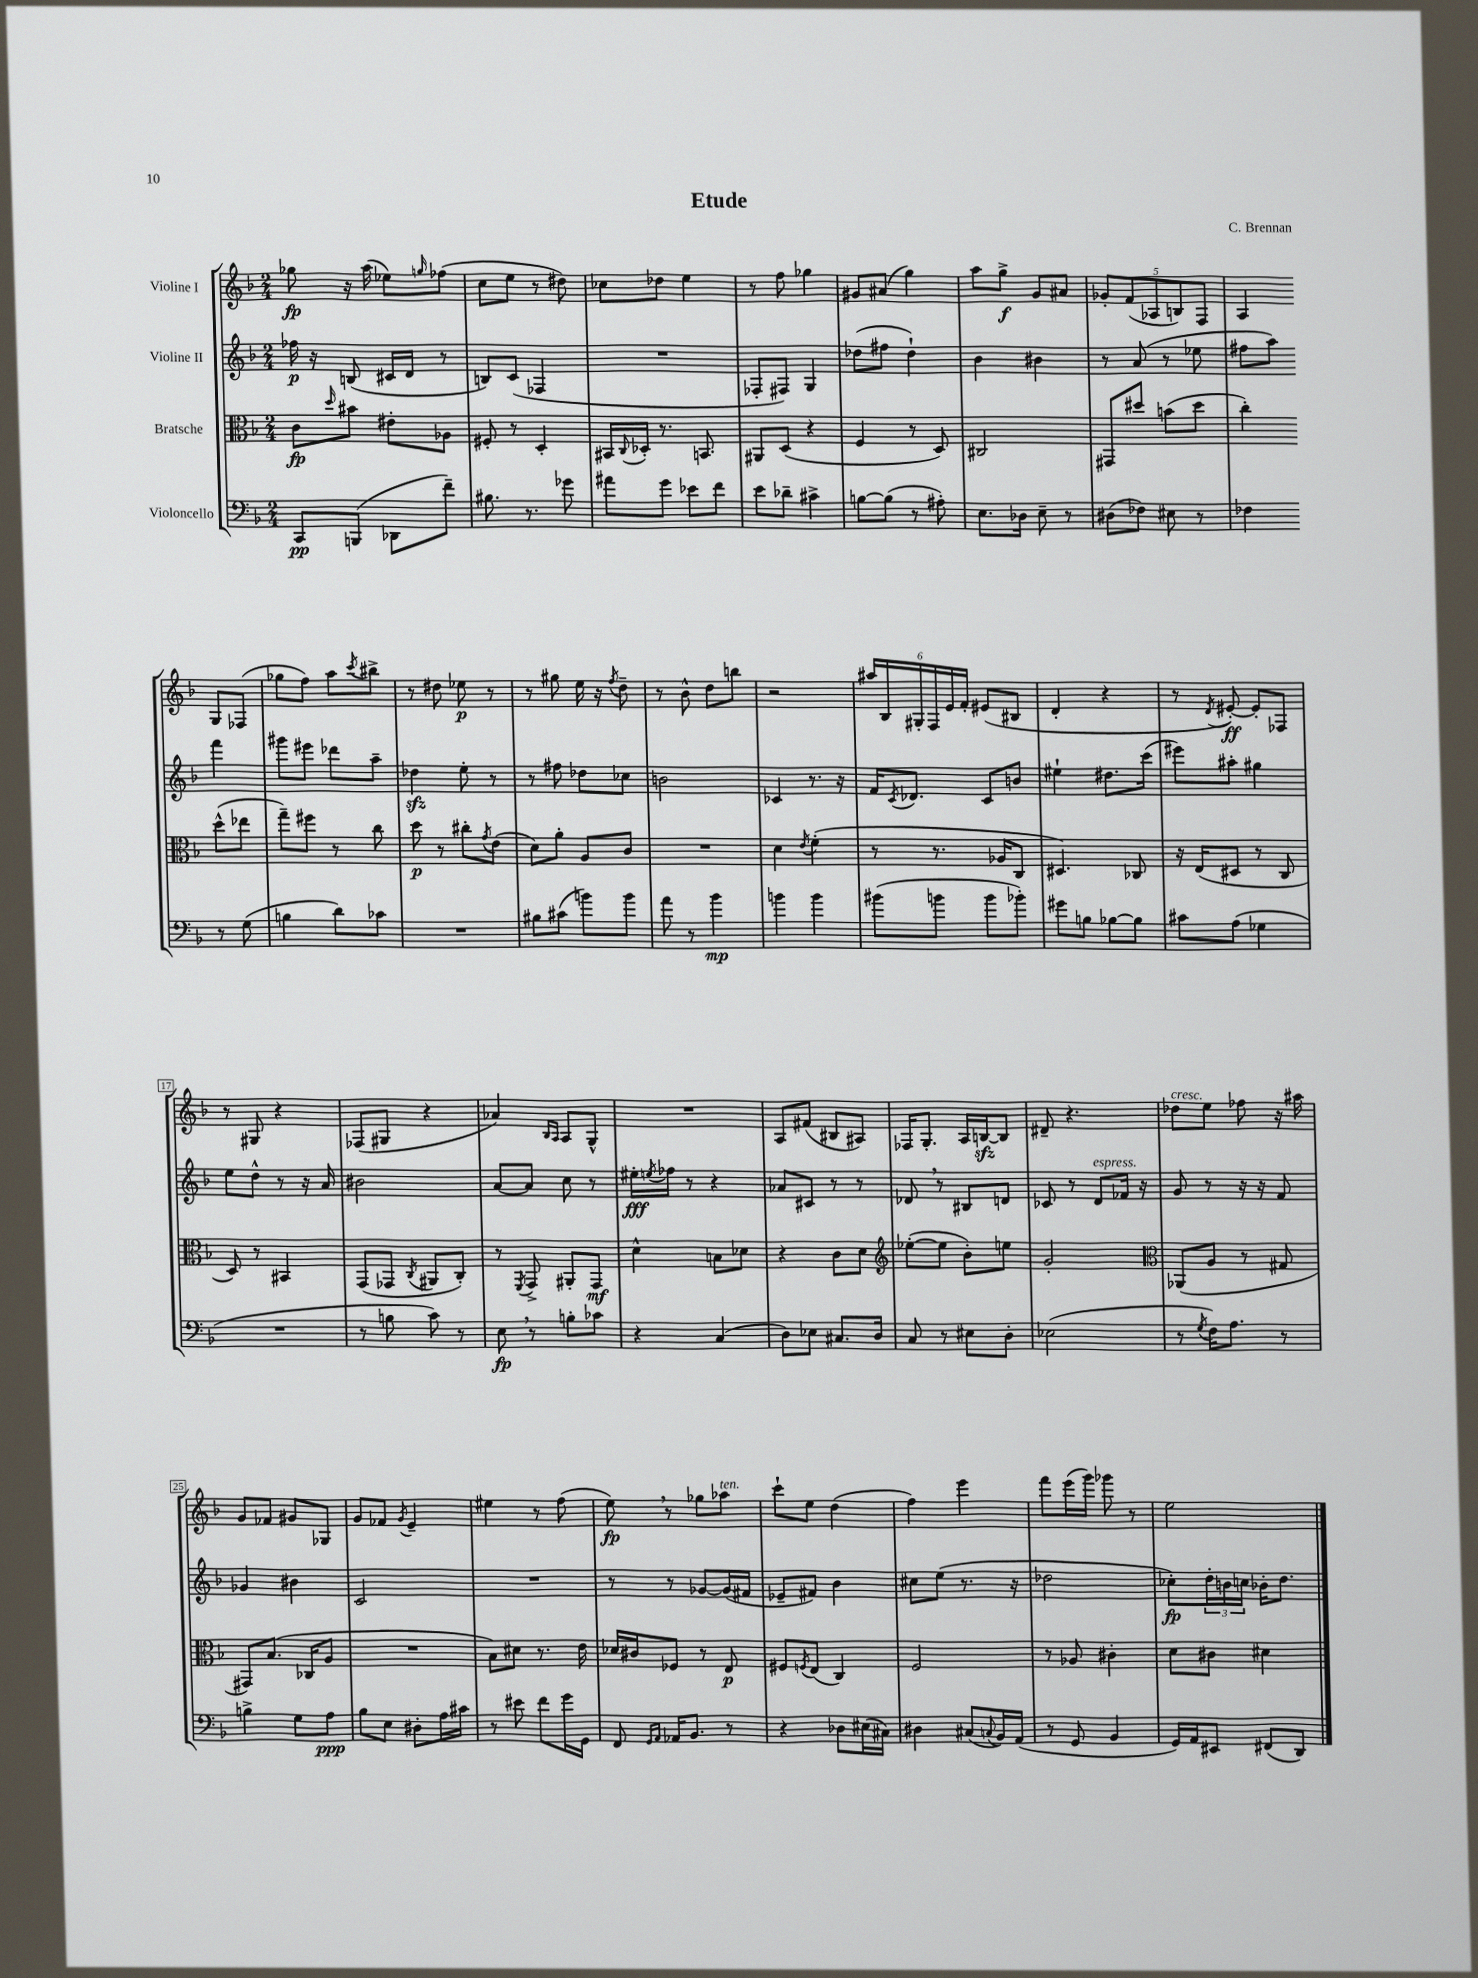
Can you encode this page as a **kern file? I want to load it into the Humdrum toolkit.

**kern	**dynam	**kern	**dynam	**kern	**dynam	**kern	**dynam
*part4	*part4	*part3	*part3	*part2	*part2	*part1	*part1
*staff4	*staff4	*staff3	*staff3	*staff2	*staff2	*staff1	*staff1
*I"Violoncello	*	*I"Bratsche	*	*I"Violine II	*	*I"Violine I	*
*clefF4	*	*clefC3	*	*clefG2	*	*clefG2	*
*k[b-]	*	*k[b-]	*	*k[b-]	*	*k[b-]	*
*M2/4	*	*M2/4	*	*M2/4	*	*M2/4	*
=1	=1	=1	=1	=1	=1	=1	=1
8CC/L	pp	8c\L	fp	16ff-X\	p	8gg-X\	fp
.	.	.	.	16r	.	.	.
.	.	16qqdd/	.	.	.	.	.
(8BBBn/J	.	8b#X\J	.	(8Bn/	.	16r	.
.	.	.	.	.	.	(16aa\	.
8DD-X\L	.	8e#X'\L	.	16c#X/LL	.	8ee-X\L)	.
.	.	.	.	16d/JJ	.	.	.
.	.	.	.	.	.	16qqggn/	.
8f~\J)	.	8A-X\J	.	8r	.	(8ff-X\J	.
=2	=2	=2	=2	=2	=2	=2	=2
8.B#X\	.	8F#X'/	.	8Bn/L)	.	8cc\L	.
.	.	8r	.	(8c/J	.	8ee\J	.
8.r	.	.	.	.	.	.	.
.	.	4D'/	.	4F-X/	.	8r	.
8g-X\	.	.	.	.	.	8dd#X\)	.
=3	=3	=3	=3	=3	=3	=3	=3
8a#X\L	.	16BB#X/LL	.	2r	.	8cc-X\L	.
.	.	8qqC/	.	.	.	.	.
.	.	16D-X'/JJ	.	.	.	.	.
8g\J	.	8.r	.	.	.	8dd-X\J	.
8e-X\L	.	.	.	.	.	4ee\	.
.	.	8.BBn/	.	.	.	.	.
8f\J	.	.	.	.	.	.	.
=4	=4	=4	=4	=4	=4	=4	=4
8e\L	.	8AA#X/L	.	8F-X'/L	.	8r	.
8d-X~\J	.	(8D/J	.	8F#X/J)	.	8ff\	.
4c#X^\	.	4r	.	4G/	.	4gg-X\	.
=5	=5	=5	=5	=5	=5	=5	=5
[8Bn\L	.	4F/	.	(8dd-X\L	.	8g#X/L	.
(8B\J]	.	.	.	8ff#X\J	.	(8a#X/J	.
8r	.	8r	.	4dd-`\)	.	4gg\)	.
8A#X'\)	.	8D/)	.	.	.	.	.
=6	=6	=6	=6	=6	=6	=6	=6
8.E\L	.	2C#X/	.	4b-\	.	8aa\L	.
.	.	.	.	.	.	8gg^\J	f
16D-X\Jk	.	.	.	.	.	.	.
8E~\	.	.	.	4b#X\	.	8g/L	.
8r	.	.	.	.	.	8a#X/J	.
=7	=7	=7	=7	=7	=7	=7	=7
(8D#X\L	.	8GG#X/L	.	8r	.	10g-X'/L	.
.	.	.	.	.	.	(10f/	.
8F-X\J)	.	8dd#X/J	.	(8a/	.	.	.
.	.	.	.	.	.	10A-X/	.
8E#X\	.	(8bn\L	.	8r	.	.	.
.	.	.	.	.	.	10Bn/)	.
8r	.	8dd#\J	.	8ee-X\	.	.	.
.	.	.	.	.	.	10F/J	.
=8	=8	=8	=8	=8	=8	=8	=8
4F-X\	.	4cc'\)	.	8ff#X\L	.	4A/	.
.	.	.	.	8aa\J)	.	.	.
8r	.	(8dd^^\L	.	4fff\	.	8G/L	.
(8G\	.	8ee-X\J	.	.	.	(8F-X/J	.
!!LO:LB:g=z
=9	=9	=9	=9	=9	=9	=9	=9
4Bn\	.	8gg~\L)	.	8ggg#X\L	.	8gg-X\L	.
.	.	8ff#X\J	.	8eee#X\J	.	8ff\J)	.
8d\L)	.	8r	.	8ddd-X\L	.	8aa\L	.
.	.	.	.	.	.	8qccc/	.
8c-X\J	.	8cc\	.	8aa~\J	.	8bb#X^\J	.
=10	=10	=10	=10	=10	=10	=10	=10
2r	.	8dd\	p	4dd-Xzz\	.	8r	.
.	.	8r	.	.	.	8dd#X\	.
.	.	8cc#X'\L	.	8ee'\	.	8ee-X\	p
.	.	8qg/	.	.	.	.	.
.	.	(8e\J	.	8r	.	8r	.
=11	=11	=11	=11	=11	=11	=11	=11
8B#X\L	.	8d\L)	.	8r	.	8r	.
(8c#X\J	.	8a'\J	.	8ff#X\	.	8gg#X\	.
8bn\L)	.	8A/L	.	8dd-X\L	.	16ee\	.
.	.	.	.	.	.	16r	.
.	.	.	.	.	.	8qff/	.
8b\J	.	8c/J	.	8cc-X\J	.	8dd~\	.
=12	=12	=12	=12	=12	=12	=12	=12
8a\	.	2r	.	2bn\	.	8r	.
8r	.	.	.	.	.	8b-^^\	.
4b-\	mp	.	.	.	.	8dd\L	.
.	.	.	.	.	.	8bbn\J	.
=13	=13	=13	=13	=13	=13	=13	=13
4bn\	.	4d\	.	4c-X/	.	2r	.
.	.	8qe/	.	.	.	.	.
4b\	.	(4f'\	.	8.r	.	.	.
.	.	.	.	16r	.	.	.
=14	=14	=14	=14	=14	=14	=14	=14
(8b#X\L	.	8r	.	16f/KL	.	24aa#X/LL	.
.	.	.	.	.	.	24B-/	.
.	.	.	.	8qc/	.	.	.
.	.	.	.	8.d-X/J	.	.	.
.	.	.	.	.	.	24G#X'/	.
8bn\J	.	8.r	.	.	.	24F/	.
.	.	.	.	.	.	24e/	.
.	.	.	.	.	.	24f'/JJ	.
8b\L	.	.	.	8c/L	.	(8e#X/L	.
.	.	16A-X/KL	.	.	.	.	.
8b-X'\J)	.	8C/J	.	8bn/J	.	8B#X/J	.
=15	=15	=15	=15	=15	=15	=15	=15
8g#X\L	.	4.D#X/)	.	4ee#X`\	.	4d'/	.
8Bn\J	.	.	.	.	.	.	.
[8B-X\L	.	.	.	8.dd#X\L	.	4r	.
8B-\J]	.	8C-X/	.	.	.	.	.
.	.	.	.	(16ccc\Jk	.	.	.
=16	=16	=16	=16	=16	=16	=16	=16
8c#X\L	.	16r	.	8eee#X\L)	.	8r	.
.	.	(16E/KL	.	.	.	.	.
.	.	.	.	.	.	8qd/	.
(8A\J	.	8D#X/J	.	8aa#X'\J	.	[8e#X'/)	ff
4G-X\	.	8r	.	4gg#X\	.	8e#'/L]	.
.	.	8C/	.	.	.	8F-X/J	.
!!LO:LB:g=z
=17	=17	=17	=17	=17	=17	=17	=17
2r	.	8D/)	.	8ee\L	.	8r	.
.	.	8r	.	8dd^^\J	.	8G#X/	.
.	.	4BB#X/	.	8r	.	4r	.
.	.	.	.	16r	.	.	.
.	.	.	.	16a/	.	.	.
=18	=18	=18	=18	=18	=18	=18	=18
8r	.	(8GG/L	.	2b#X\	.	(8F-X/L	.
8Bn\	.	8GG-X/J	.	.	.	8G#X/J	.
.	.	8qC/	.	.	.	.	.
8c\)	.	8AA#X/L	.	.	.	4r	.
8r	.	8C'/J)	.	.	.	.	.
=19	=19	=19	=19	=19	=19	=19	=19
8E,\	fp	8r	.	[8a/L	.	4a-X/)	.
.	.	8qFF/	.	.	.	.	.
8r	.	8GG^/	.	8a/J]	.	.	.
.	.	.	.	.	.	16qqB-/LL	.
.	.	.	.	.	.	16qqA/JJ	.
8Bn'\L	.	8AA#X'/L	.	8cc\	.	8A/L	.
8c-X\J	.	8GG/J	mf	8r	.	8G^^/J	.
=20	=20	=20	=20	=20	=20	=20	=20
4r	.	4d^^\	.	16ee#X'\LL	fff	2r	.
.	.	.	.	8qeen/	.	.	.
.	.	.	.	16ff-X\JJ	.	.	.
.	.	.	.	8r	.	.	.
(4C/	.	8Bn\L	.	4r	.	.	.
.	.	8d-X\J	.	.	.	.	.
=21	=21	=21	=21	=21	=21	=21	=21
8D\L)	.	4r	.	8a-X/L	.	8A/L	.
8E-X\J	.	.	.	8c#X/J	.	(8f#X/J	.
8.C#X/L	.	8c\L	.	8r	.	8B#X/L	.
.	.	8d\J	.	8r	.	8A#X/J)	.
16D/Jk	.	.	.	.	.	.	.
=22	=22	=22	=22	=22	=22	=22	=22
*	*	*clefG2	*	*	*	*	*
8C/	.	([8ee-X'\L	.	8d-X,/	.	16F-X/KL	.
.	.	.	.	.	.	8.G'/J	.
8r	.	8ee-\J]	.	8r	.	.	.
8E#X\L	.	8b-'\L)	.	8B#X/L	.	16A/LL	.
.	.	.	.	.	.	[16Bnzz/J	.
8D'\J	.	8een\J	.	8dn/J	.	8B/J]	.
=23	=23	=23	=23	=23	=23	=23	=23
(2E-X\	.	2g'/	.	8c-X/	.	8d#X~/	.
.	.	.	.	8r	.	4.r	.
!	!	!	!	!LO:TX:a:i:t=espress.	!	!	!
.	.	.	.	8d/L	.	.	.
.	.	.	.	16f-X/Jk	.	.	.
.	.	.	.	16r	.	.	.
=24	=24	=24	=24	=24	=24	=24	=24
*	*	*clefC3	*	*	*	*	*
!	!	!	!	!	!	!LO:TX:a:i:t=cresc.	!
8r	.	(8AA-X/L	.	8g/	.	8dd-X\L	.
8qG/	.	.	.	.	.	.	.
16F\KL)	.	8A/J	.	8r	.	8ee\J	.
8.A\J	.	.	.	.	.	.	.
.	.	8r	.	16r	.	8ff-X\	.
.	.	.	.	16r	.	.	.
8r	.	8G#X/	.	8f/	.	16r	.
.	.	.	.	.	.	16aa#X\	.
!!LO:LB:g=z
=25	=25	=25	=25	=25	=25	=25	=25
4Bn^\	.	8GG#X/L)	.	4g-X/	.	8g/L	.
.	.	(8.B-/J	.	.	.	8f-X/J	.
8G\L	.	.	.	4b#X\	.	8g#X/L	.
.	.	16C-X/KL	.	.	.	.	.
8A\J	ppp	8A/J	.	.	.	8G-X/J	.
=26	=26	=26	=26	=26	=26	=26	=26
8B-\L	.	2r	.	2c/	.	8g/L	.
8E\J	.	.	.	.	.	8f-X/J	.
.	.	.	.	.	.	8qg/	.
8D#X'\L	.	.	.	.	.	4e~/	.
16A\L	.	.	.	.	.	.	.
16c#X\JJ	.	.	.	.	.	.	.
=27	=27	=27	=27	=27	=27	=27	=27
8r	.	8B-\L)	.	2r	.	4ee#X\	.
8e#X\	.	8d#X\J	.	.	.	.	.
8f\L	.	8.r	.	.	.	8r	.
16g\L	.	.	.	.	.	(8ff\	.
16GG\JJ	.	16e\	.	.	.	.	.
=28	=28	=28	=28	=28	=28	=28	=28
8FF/	.	16d-X/LL	.	8r	.	8ee,\)	fp
.	.	16c#X/J	.	.	.	.	.
16qqGG/LL	.	.	.	.	.	.	.
16qqAA/JJ	.	.	.	.	.	.	.
16AA-X/KL	.	8F-X/J	.	8r	.	8r	.
8.BB-/J	.	.	.	.	.	.	.
.	.	8r	.	[8g-X/L	.	8gg-X\L	.
!	!	!	!	!	!	!LO:TX:a:i:t=ten.	!
8r	.	8E/	p	(16g-/L]	.	8aa-X\J	.
.	.	.	.	16f#X/JJ	.	.	.
=29	=29	=29	=29	=29	=29	=29	=29
4r	.	8F#X/L	.	8e-X~/L	.	8ccc`\L	.
.	.	8qFn/	.	.	.	.	.
.	.	(8E/J	.	8f#X/J)	.	8ee\J	.
8D-X\L	.	4C/)	.	4b-\	.	(4dd\	.
(16E#X\L	.	.	.	.	.	.	.
16C#X\JJ)	.	.	.	.	.	.	.
=30	=30	=30	=30	=30	=30	=30	=30
4D#X\	.	2F/	.	8cc#X\L	.	4ff\)	.
.	.	.	.	(8ee\J	.	.	.
(8C#X/L	.	.	.	8.r	.	4eee\	.
8qqCn/	.	.	.	.	.	.	.
16BB-/L)	.	.	.	.	.	.	.
(16AA/JJ	.	.	.	16r	.	.	.
=31	=31	=31	=31	=31	=31	=31	=31
8r	.	8r	.	2dd-X\	.	8fff\L	.
8GG/	.	8A-X/	.	.	.	(16eee\L	.
.	.	.	.	.	.	16ggg\JJ)	.
4BB-/	.	4c#X'\	.	.	.	8ggg-X\	.
.	.	.	.	.	.	8r	.
=32	=32	=32	=32	=32	=32	=32	=32
16GG/LL)	.	8d\L	.	8cc-X'\L)	fp	2ee\	.
16AA/J	.	.	.	.	.	.	.
8EE#X/J	.	8c#X\J	.	24dd'\L	.	.	.
.	.	.	.	24bn\	.	.	.
.	.	.	.	24ccn\JJ	.	.	.
(8FF#X/L	.	4d#X\	.	16b-X'\KL	.	.	.
.	.	.	.	8.dd\J	.	.	.
8DD/J)	.	.	.	.	.	.	.
==	==	==	==	==	==	==	==
*-	*-	*-	*-	*-	*-	*-	*-
